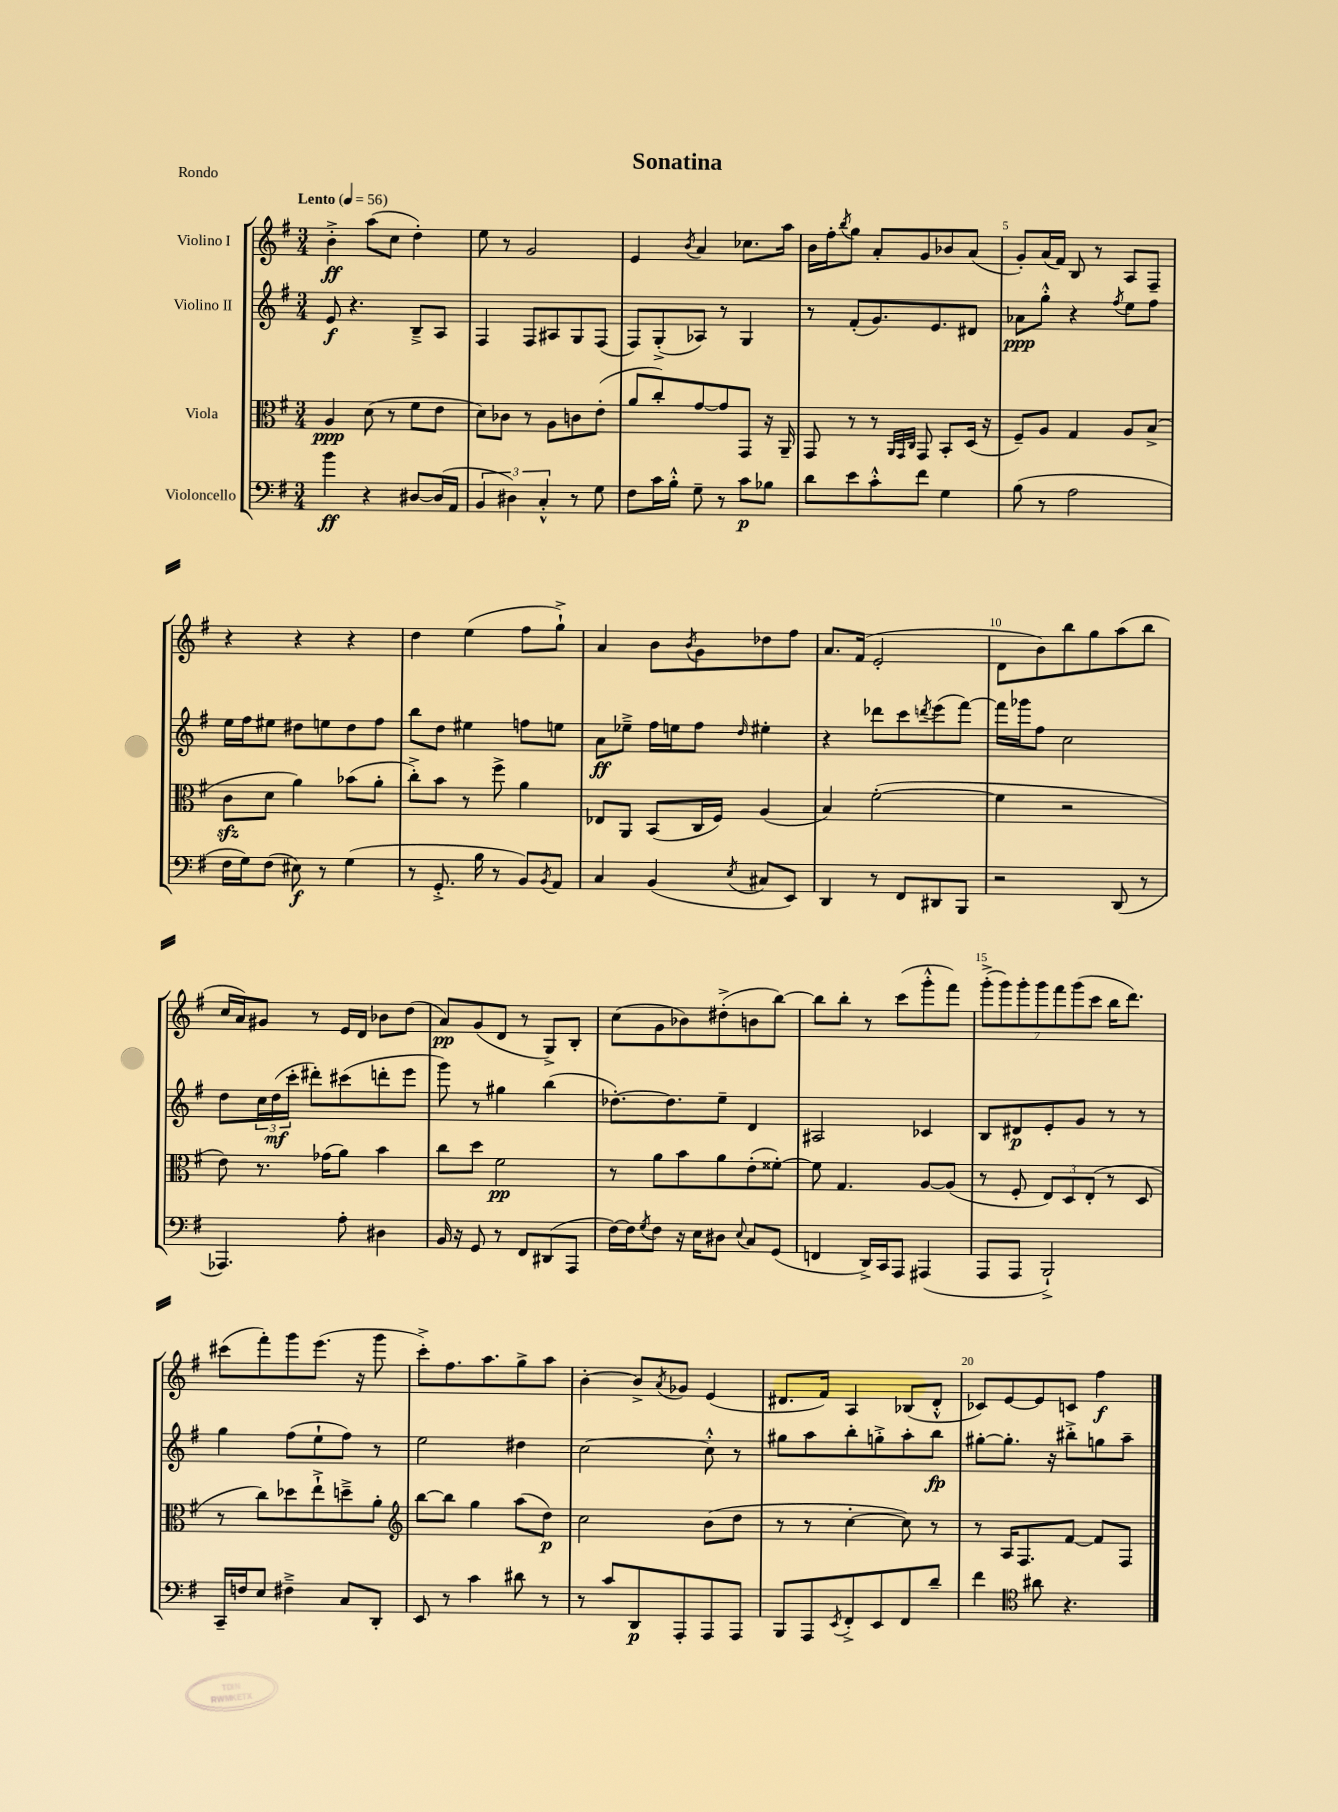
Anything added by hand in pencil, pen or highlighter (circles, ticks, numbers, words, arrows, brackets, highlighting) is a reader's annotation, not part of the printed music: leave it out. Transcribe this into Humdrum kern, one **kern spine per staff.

**kern	**kern	**kern	**kern
*staff4	*staff3	*staff2	*staff1
*clefF4	*clefC3	*clefG2	*clefG2
*k[f#]	*k[f#]	*k[f#]	*k[f#]
*M3/4	*M3/4	*M3/4	*M3/4
*MM56	*MM56	*MM56	*MM56
4b	4A	8e	4b'^
.	.	4.r	.
4r	(8d	.	(8aa
.	8r	.	8cc
[8D#	8f#	8B~^	4dd')
(16D#]	8e	8A	.
16AA	.	.	.
=	=	=	=
6BB	8d)	4F#	8ee
.	8c-	.	8r
6D#)	.	.	.
.	8r	8F#	2g
6C'^^	.	.	.
.	8A	8A#	.
8r	8c	8G	.
8G	(8e'	(8F#	.
=	=	=	=
8F#	8a	8F#)	4e
16c	8cc')	(8G'^	.
16B'^^	.	.	.
.	.	.	8qb
8G~	[8g	8A-)	4a
8r	8g]	8r	.
8c	8GG	4G	8.cc-
8B-	16r	.	.
.	16AA~	.	16aa
=	=	=	=
8d	8GG	8r	16b
.	.	.	16ff#'
.	.	.	8qbb
8e	8r	(8f#'	8gg
8c'^^	8r	8.g)	8a'
.	32qqAA	.	.
.	32qqGG	.	.
.	32qqC	.	.
8f#	8GG	.	8g
.	.	8.e	.
4G	8BB'	.	8b-
.	(16D	8d#	(8a
.	16r	.	.
=	=	=	=
(8B	8F#~)	8a-	8g')
8r	8A	8gg'^^	(16a
.	.	.	16f#)
2A	4G	4r	8B
.	.	.	8r
.	.	8qff#	.
.	8A	8ee	8A
.	(8B^	8ff#	8F#~
=	=	=	=
16F#	8c	16ee	4r
16G)	.	16ff#	.
(8F#	8d	8ee#	.
8E#)	4a)	8dd#	4r
8r	.	8ee	.
(4G	(8b-	8dd#	4r
.	8a'	8ff#	.
=	=	=	=
8r	8cc'^)	8bb	4dd
8.GG'^	8b	8dd	.
.	8r	4ee#	(4ee
16B	.	.	.
8r	8ff#^	.	.
8BB)	4a	8ff	8ff#
8qBB	.	.	.
8AA	.	8ee	8gg`^)
=	=	=	=
4C	8E-	8a	4a
.	8AA	8ee-~^	.
(4BB	(8BB	16ff#	8b
.	.	16ee	.
.	.	.	8qb
.	16C	8ff#	8g
.	16F#)	.	.
8qE	.	16qqdd	.
8C#	(4A	4ee#'	8dd-
8EE)	.	.	8ff#
=	=	=	=
4DD	4B)	4r	8.a
.	.	.	(16f#
8r	([2f#'	8ddd-	2e'
8FF#	.	8ccc	.
.	.	8qddd	.
8DD#	.	(8eee	.
8BBB	.	[8fff#)	.
=	=	=	=
2r	4f#]	16fff#]	8d
.	.	16ggg-	.
.	.	8ff#	8b)
.	2r	2cc	8bb
.	.	.	8gg
(8DD	.	.	(8aa
8r	.	.	8bb
=	=	=	=
4.AAA-)	8e)	8dd	16cc
.	.	.	16a)
.	8.r	24cc	8g#
.	.	(24dd	.
.	.	24ccc'	.
.	.	8ddd#')	8r
.	(16g-	.	.
8A'	8a)	(8ccc#	16e
.	.	.	16d
4D#	4b	8ddd'	8b-
.	.	8eee	(8dd
=	=	=	=
16BB	8cc	8ggg)	8a)
16r	.	.	.
8GG	8dd	8r	(8g
8r	2f#	4gg#	8d
8FF#	.	.	8r
(8DD#	.	(4bb	8G^)
8AAA	.	.	8B'
=	=	=	=
[16F#)	8r	[8.dd-')	(8cc
16F#]	.	.	.
8qG	.	.	.
8F#	8a	.	8g
.	.	8.dd-]	.
16r	8b	.	8b-)
16E	.	.	.
8D#	8a	8ee~	(8dd#'^
8qqE	.	.	.
8C	(8e'	4d	8b
(8GG	[8f##')	.	[8bb)
=	=	=	=
4FF	8f##]	2A#	8bb]
.	4.G	.	8bb'
16DD^)	.	.	8r
16CC	.	.	.
8AAA	.	.	(8ccc
(4AAA#	[8A	4c-	8ggg'^^
.	(8A]	.	8fff#)
=	=	=	=
8AAA	8r	8B	(14ggg'^
.	.	.	14ggg)
8AAA	8F#'	8d#	.
.	.	.	14ggg'
.	.	.	14ggg
2BBB`^)	12E)	8e'	.
.	.	.	14fff#
.	12D	.	.
.	.	.	(14ggg
.	.	8g	.
.	(12E'	.	.
.	.	.	14ccc
.	8r	8r	16bb
.	.	.	8.ddd)
.	8D	8r	.
=	=	=	=
16CC~	8r	4gg	(8ccc#
16F	.	.	.
8E	8cc)	.	8fff#')
4F#~^	8dd-	(8ff#	8ggg
.	8ee`^	8ee`	(8.eee
8C	8dd~^	8ff#)	.
.	.	.	16r
8DD'	8a'	8r	8ggg
=	=	=	=
*	*clefG2	*	*
8EE	[8bb	2ee	8ccc'^)
8r	8bb]	.	8.ff#
4c	4gg	.	.
.	.	.	8.aa
8d#	(8aa	4dd#	8gg^
8r	8dd)	.	8aa
=	=	=	=
8r	2cc	[2cc	[4b'
8c	.	.	.
8DD	.	.	8b^]
.	.	.	8qa
8AAA'	.	.	8g-
8AAA	(8b	8cc'^^]	(4e
8AAA	8dd	8r	.
=	=	=	=
8BBB	8r	8gg#	8.d#
8AAA	8r	8aa	.
.	.	.	16f#)
8qEE	.	.	.
8FF#'^	[4cc'	8bb'	4A
8EE	.	8gg'^	.
8FF#	8cc])	8aa'	(8B-
8d~	8r	8bb	8d#'^^
=	=	=	=
4f#	8r	[8gg#'	8c-)
.	16A	8.gg#']	[8e
.	8.F#	.	.
*clefC4	*	*	*
8a#	.	.	8e]
.	.	16r	.
4.r	[8f#	8bb#'^	8c
.	8f#]	8gg	4ff#
.	8F#	8aa~	.
==	==	==	==
*-	*-	*-	*-
